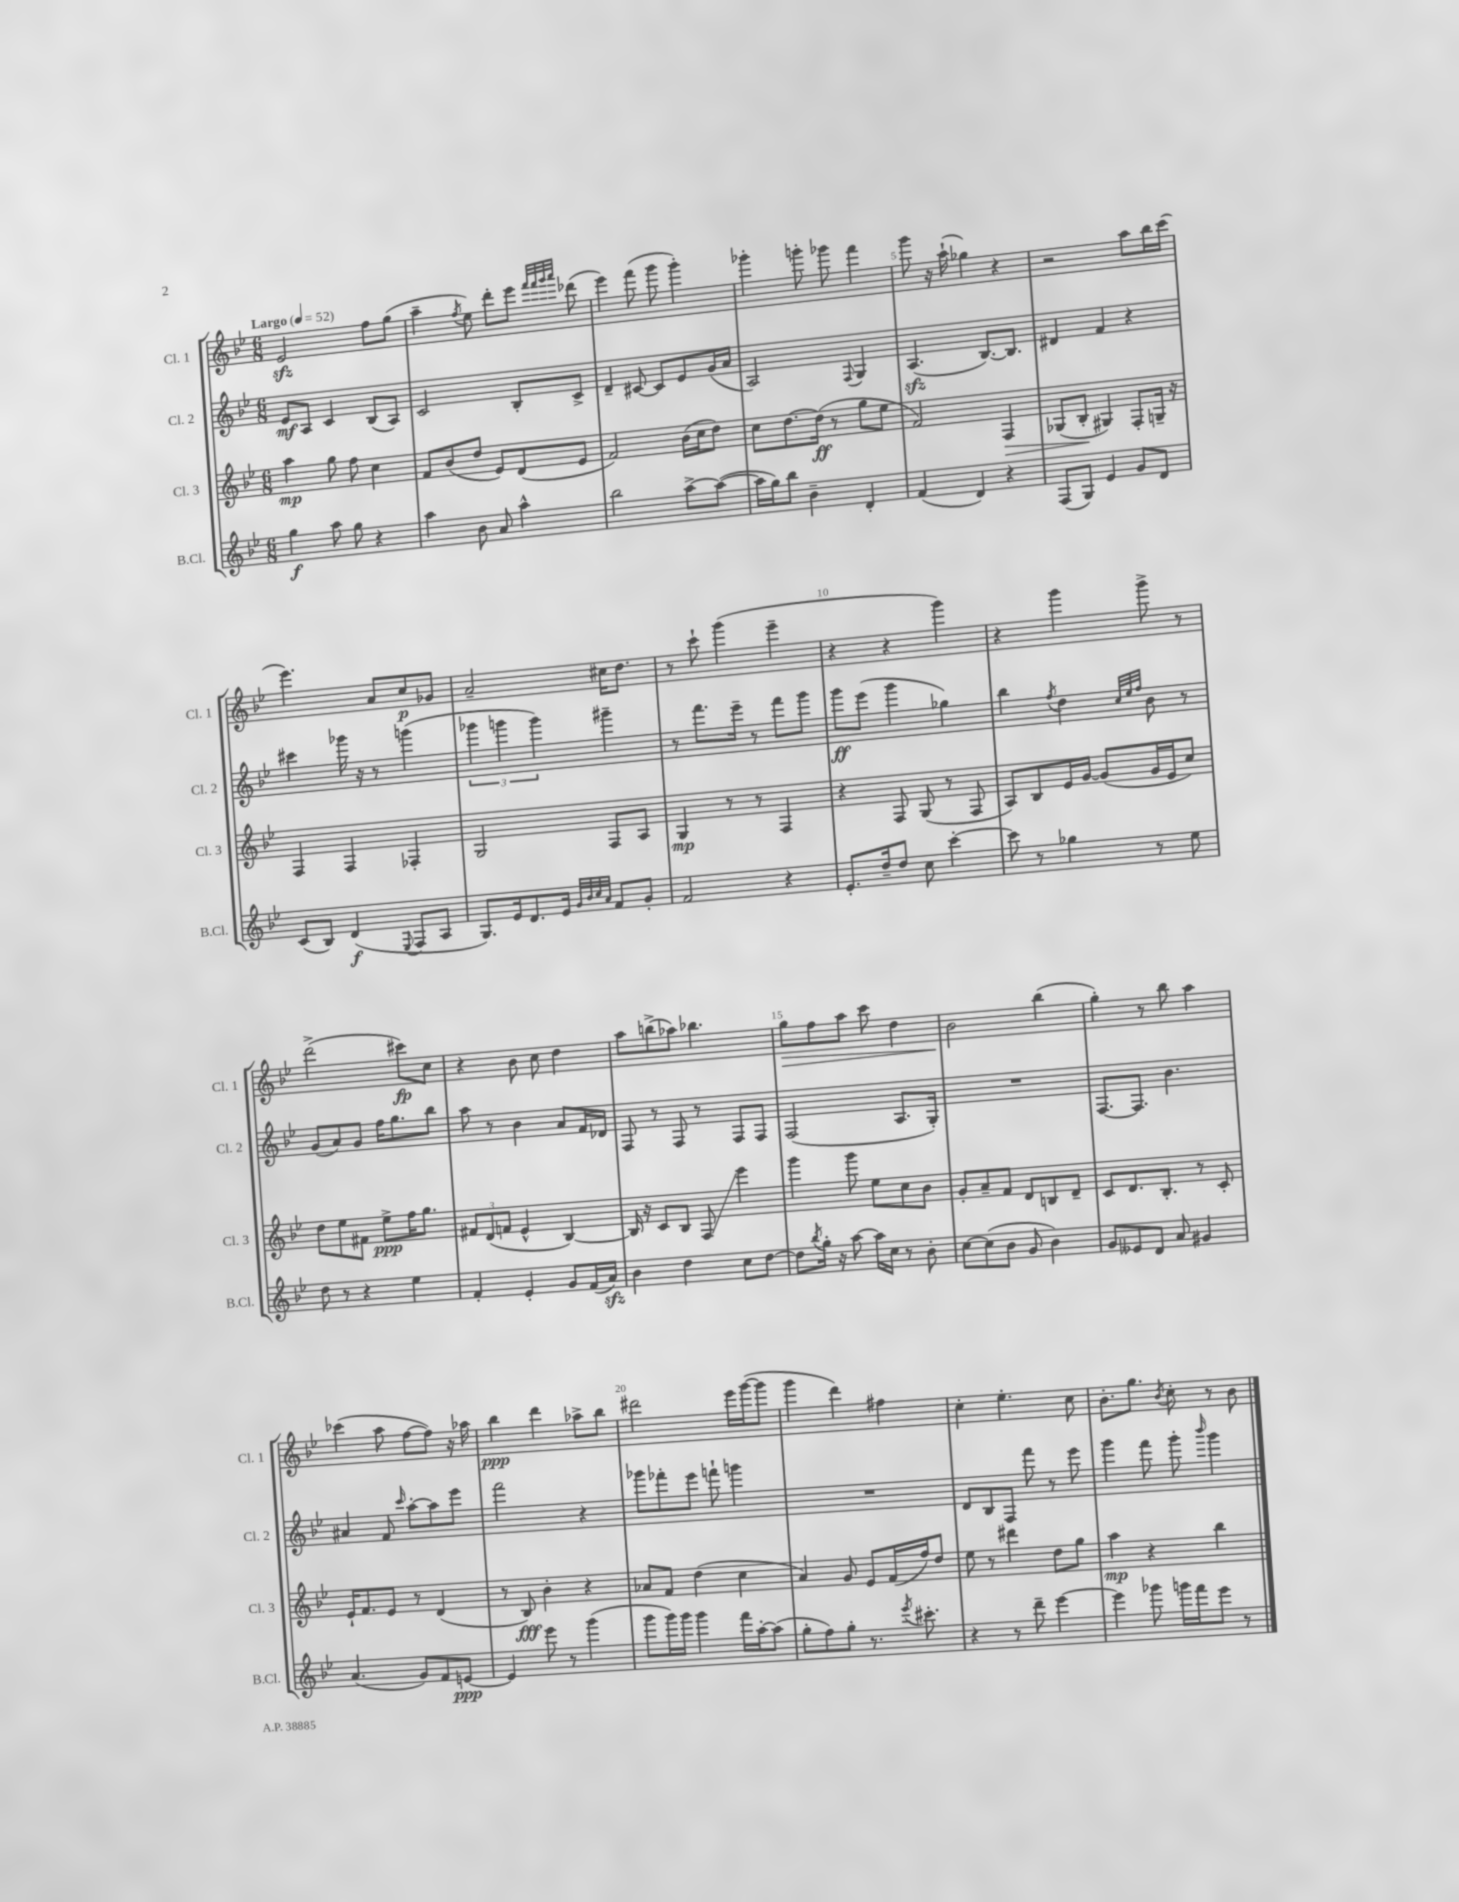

**kern	**kern	**kern	**kern
*staff4	*staff3	*staff2	*staff1
*clefG2	*clefG2	*clefG2	*clefG2
*k[b-e-]	*k[b-e-]	*k[b-e-]	*k[b-e-]
*M6/8	*M6/8	*M6/8	*M6/8
*MM52	*MM52	*MM52	*MM52
4gg\	4aa\	8e-/L	2e-/
.	.	8A/J	.
8aa\	8gg\	4c/	.
8gg\	8ff\	.	.
4r	4cc\	(8B-/L	8ff\L
.	.	8A/J)	(8gg\J
=	=	=	=
4aa\	8f/L	2c/	4aa~\
.	(8b-/	.	.
.	.	.	8qff/
8b-\	8dd/J	.	8ee-\)
8a/	8e-/L)	.	8ddd'\L
4aa^^\	(8d/	8B-'/L	8eee-\J
.	.	.	32qqfff/LLL
.	.	.	32qqfff/
.	.	.	32qqggg/
.	.	.	32qqaaa/JJJ
.	8e-/J	8c^/J	(8ddd-\
=	=	=	=
2bb-\	2f/)	4d~/	4eee-\)
.	.	[8c#/	(8fff\
.	.	8c#/]L	8ggg\
[8aa^\L	(16b-\LL	8e-/	4ggg'\)
.	16cc\J	.	.
(8aa\_J	8dd\J)	(16g/L	.
.	.	16a/JJ	.
=	=	=	=
16aa\]LL	8cc\L	2A/)	4ggg-'\
16gg\J)	.	.	.
8bb-\J	[8.dd\	.	.
4b-~\	.	.	8ggg'\
.	(16dd\]Jk	.	.
.	8r	.	8ggg-\
.	.	8qqF/	.
4d'/	8gg\L	4G/	4fff\
.	8ee-\J	.	.
=	=	=	=
(4f/	2f/)	(4.A/	8ggg\
.	.	.	16r
.	.	.	(16aa`\
4d/)	.	.	4gg-\)
.	.	[8.B-/L)	.
4r	4F/	.	4r
.	.	8.B-/]J	.
=	=	=	=
(8F/L	(8G-/L	4d#/	2r
8G/J)	8B-'/J	.	.
4e-/	4G#/)	4f/	.
8g/L	8F'/L	4r	8aa\L
8d/J	16G~/Jk	.	16bb-\L
.	16r	.	(16ccc\JJ
=	=	=	=
(8c/L	4F/	4ccc#\	4.eee-\)
8B-/J)	.	.	.
(4d/	4F/	16ggg-\	.
.	.	16r	.
.	.	8r	8a/L
8qqE-/	.	.	.
8F/L	4F-'/	(4ggg\	8cc/
8A/J	.	.	8g-/J
=	=	=	=
8.G/L)	2G/	6ggg-\	2a~/
.	.	6ggg\	.
16e-/k	.	.	.
8.d/	.	.	.
.	.	6ggg\)	.
16e-/Jk	.	.	.
32qqg/LLL	.	.	.
32qqb-/	.	.	.
32qqcc/	.	.	.
32qqa/JJJ	.	.	.
8f/L	8F/L	4ggg#~\	16cc#\LK
.	.	.	8.dd\J
8g'/J	8A/J	.	.
=	=	=	=
2f/	4G/	8r	8r
.	.	8.fff\L	8ccc`\
.	8r	.	(4ggg\
.	.	16eee-~\Jk	.
.	8r	8r	.
4r	4F/	8fff\L	4eee-~\
.	.	8ggg\J	.
=	=	=	=
8.e-'/L	4r	8ggg\L	4r
.	.	(8eee-\J	.
16dd~/k	.	.	.
8dd/J	8F/	4ggg\	4r
8cc\	(8G/	.	.
[4ccc'\	8r	4gg-\)	4ggg\)
.	8F/	.	.
=	=	=	=
8ccc\]	8A/L)	4bb-\	4r
8r	8B-/	.	.
.	.	8qff/	.
4gg-\	16e-/L	4dd\	4ggg\
.	[16g/JJ	.	.
.	(8g/]L	.	.
.	.	32qqcc/LLL	.
.	.	32qqee-/	.
.	.	32qqff/JJJ	.
8r	16g/L	8b-\	8ggg^\
.	16e-/J	.	.
8ee-\	8cc/J)	8r	8r
=	=	=	=
8dd\	8dd\L	(8g/L	(2ddd^\
8r	8ee-\	8a/)	.
4r	8f#\J	8g/J	.
.	8ee-^\L	16ff\LK	.
.	.	8.gg\	.
4ee-\	16ff\K	.	8ccc#\L)
.	8.gg\J	.	.
.	.	8bb-\J	8cc\J
=	=	=	=
4f'/	12f#/L	8aa\	4r
.	(12d/	.	.
.	.	8r	.
.	12f/J	.	.
4e-'/	4e-^^/	4b-\	8b-\
.	.	.	8cc\
8g/L	[4B-/)	8a/L	4dd\
(16f/L	.	16f/L	.
16a/JJ)	.	16d-/JJ	.
=	=	=	=
4b-\	16B-/]	8F/	8aa\L
.	16r	.	.
.	8c/L	8r	(8bb^\
4dd\	8B-/J	8F/	8aa-\J)
.	8F/	8r	4.bb-\
8cc\L	4eee-\	8F/L	.
[8dd\J	.	8F/J	.
=	=	=	=
8dd\]L	4ggg\	(2F/	8gg\L
8qbb-/	.	.	.
16gg'\Jk	.	.	8ff\
16r	.	.	.
[8aa\	8ggg\	.	8aa\J
16aa\]LL	8ee-\L	.	8ccc\
16cc\JJ	.	.	.
8r	8cc\	8.A/L	4dd\
8b-'\	8b-\J	.	.
.	.	16G'/Jk)	.
=	=	=	=
[8cc\L	8g'/L	2.r	2b-\
(8cc\]	8a~/	.	.
8b-\J	8f/J	.	.
8g/	8d/L	.	.
4b-\)	8B/	.	(4bb-\
.	8d~/J	.	.
=	=	=	=
8g/L	8c/L	[8.F/L	4gg'\)
8e--/	8.d/	.	.
.	.	8.F/]J	.
8d/J	.	.	8r
.	8.B-'/J	.	.
8a/	.	4.b-\	8bb-\
4g#/	8r	.	4aa\
.	8c'/	.	.
=	=	=	=
(4.a/	16e-`/LK	4a#/	(4ccc-\
.	8.f/	.	.
.	8e-/J	8f/	8aa\
.	.	16qqccc/	.
8g/L)	8r	[8aa'\L	[8ff\L
8f/	(4d/	8aa\]	8ff\]J)
[8e/J	.	8eee-\J	16r
.	.	.	16aa-\
=	=	=	=
4e/]	8r	2fff\	4bb-\
.	8B-/)	.	.
8eee-\	4b-'\	.	4ddd\
8r	.	.	.
(4ggg\	4r	4r	8aa-^\L
.	.	.	8bb-\J
=	=	=	=
8ggg\L	8a-/L	8ggg-\L	2ddd#\
16ggg\L)	8f/J	8fff-'\	.
16ggg\JJ	.	.	.
4ggg\	(4dd\	8eee-\J	.
.	.	8fff`\	.
16fff\LL	4cc\	4ggg\	16eee-\LL
[16aa'\J	.	.	([16ggg\J
(8aa\]J	.	.	8ggg\]J
=	=	=	=
8gg'\L	4a/)	2.r	4ggg\
8ff\)	.	.	.
8gg'\J	8g/	.	4ddd\)
8.r	8e-/L	.	.
.	(16f/L	.	4ff#\
8qeee-/	.	.	.
8.ccc#'\	16ff/J)	.	.
.	8dd/J	.	.
=	=	=	=
4r	8ee-\	8d/L	4cc'\
.	8r	8B-/	.
8r	4ddd#\	8F/J	4.ee-'\
8ddd~\	.	8fff\	.
[4eee-\	8dd\L	8r	.
.	8gg\J	8eee-\	8cc\
=	=	=	=
4eee-\]	4aa\	4ggg\	8.b-'\L
.	.	.	8.gg\J
8ggg-\	4r	8fff\	.
.	.	.	8qb-/
16ggg\LL	.	8ggg'\	8cc'\
16fff\J	.	.	.
.	.	16qqbbb-/	.
8eee-\J	4bb-\	4ggg\	8r
8r	.	.	8b-\
==	==	==	==
*-	*-	*-	*-
